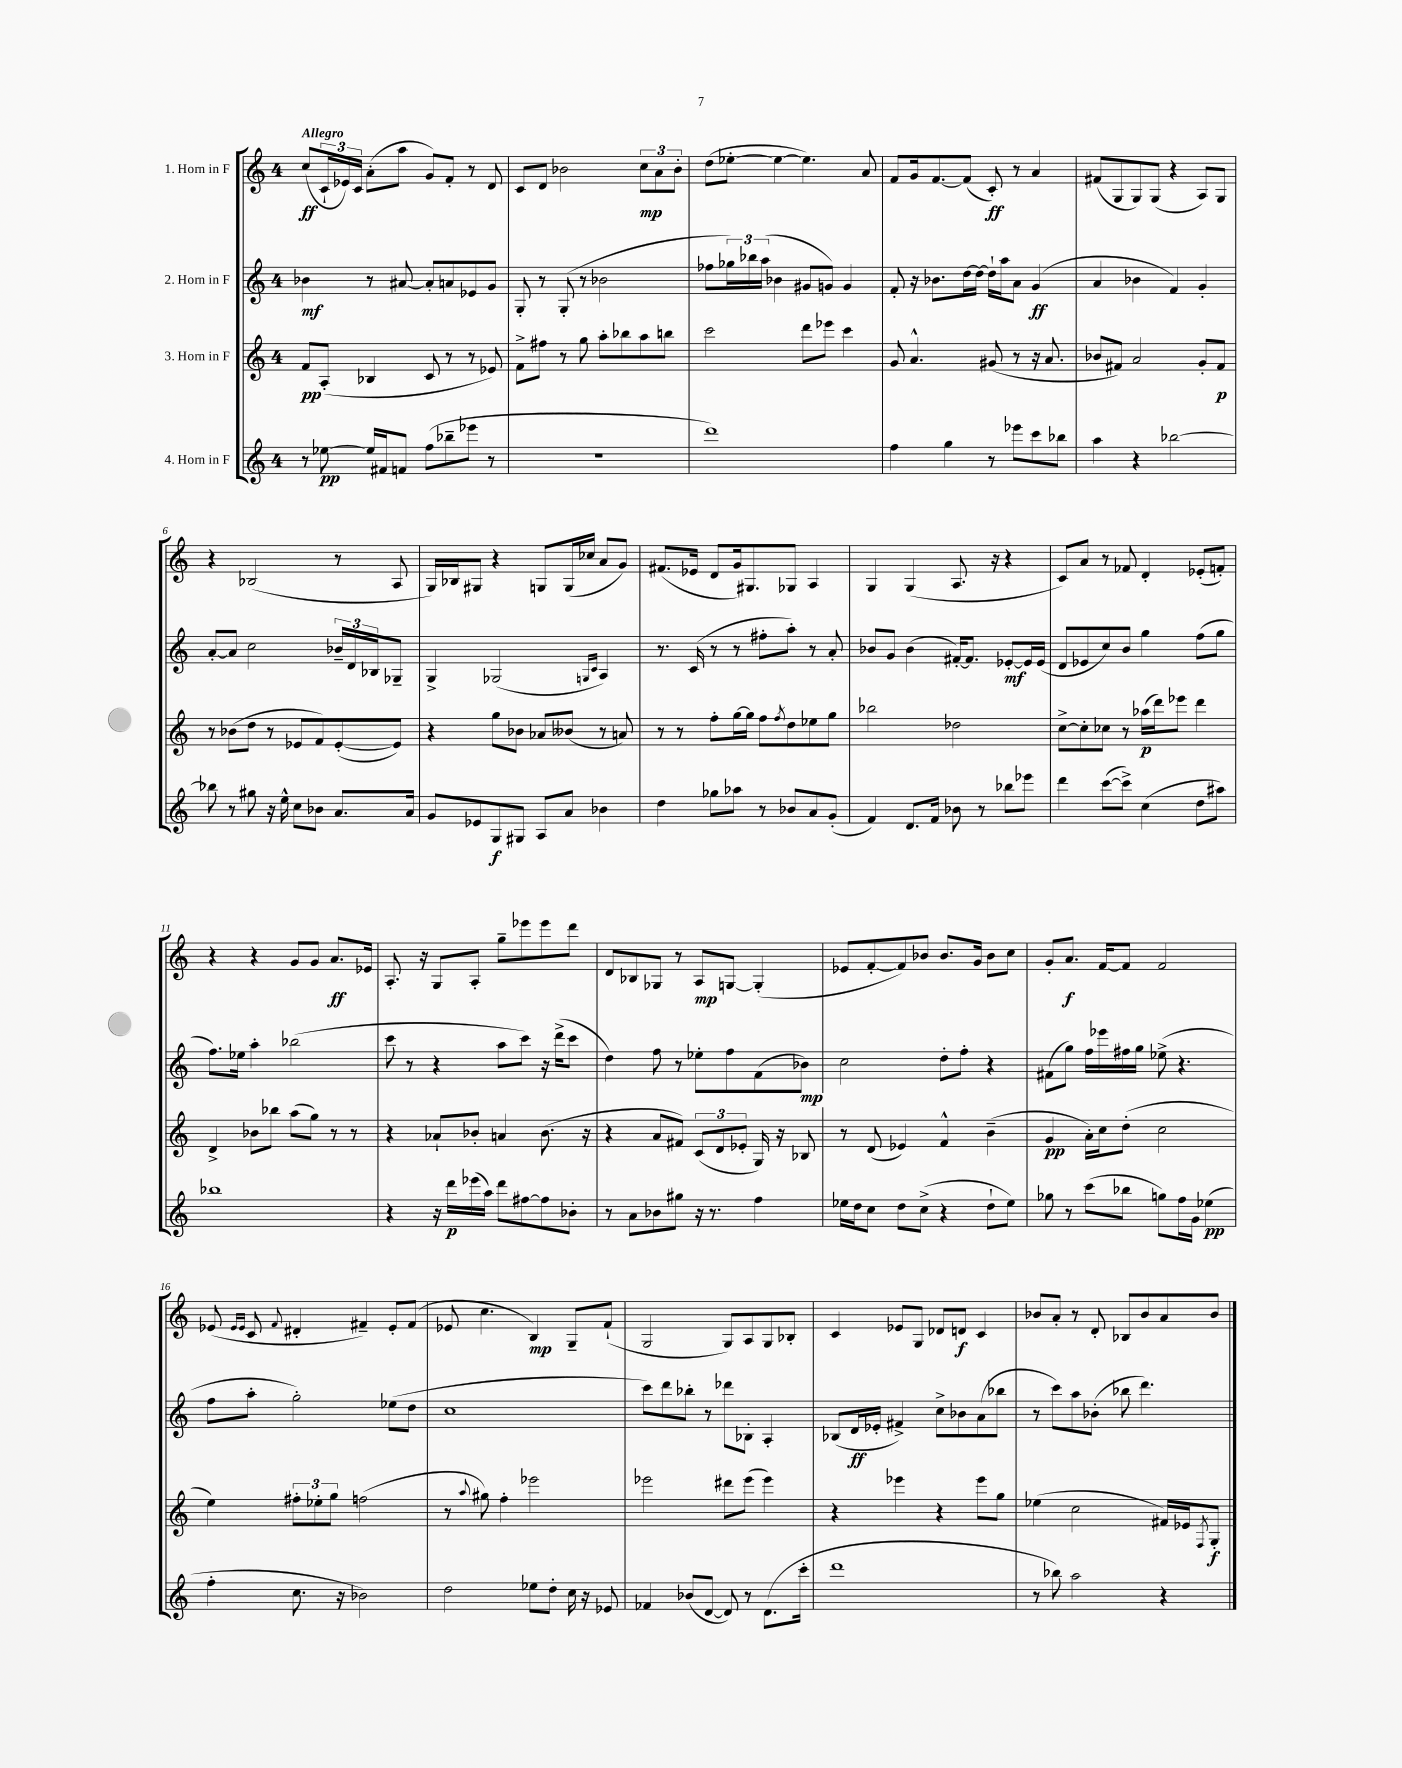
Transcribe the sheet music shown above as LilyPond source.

<<
\new StaffGroup <<
\new Staff = "s0" \with { instrumentName = "1. Horn in F" } {
    \clef treble \key c \major \once \override Staff.TimeSignature.style = #'single-digit \time 4/4 \tempo "Allegro"
    c''8\ff( \tuplet 3/2 { c'16-! ees'16) c'16 } a'8-.( a''8 g'8) f'8-. r8 d'8 |
    c'8 d'8 bes'2 \tuplet 3/2 { c''8\mp a'8 bes'8-. } |
    d''8( ees''8~-. ees''4~ ees''4.) a'8 |
    f'8 g'16 f'8.~ f'8( c'8-.\ff) r8 a'4 |
    fis'8( g8 g8) g8( r4 a8) g8 |
    r4 bes2( r8 a8 |
    g16) bes16 gis8 r4 g8 g16( ces''16 a'8 g'8) |
    fis'8.( ees'16 d'8 g'16) gis8. ges8 a4 |
    g4 g4( a8. r16 r4 |
    c'8) a'8 r8 fes'8 d'4-. ees'8-.( f'8-.) |
    r4 r4 g'8 g'8 a'8.\ff ees'16 |
    a8.-. r16 g8 a8-. g''8-- ees'''8 ees'''8 d'''8 |
    d'8 bes8 ges8 r8 a8\mp g8~ g4-.( |
    ees'8 f'8~-. f'8) bes'8 bes'8. g'16 bes'8 c''8 |
    g'8-. a'8.\f f'16~ f'8 f'2 |
    ees'8( \grace { ees'16 ees'16 } c'8 \appoggiatura { f'8 } dis'4-. fis'4--) ees'8-. fis'8( |
    ees'8 c''4. b4\mp) g8-- f'8-!( |
    g2 g8) a8 g8 bes8-. |
    c'4 ees'8 g8 des'8 d'8\f c'4 |
    bes'8 a'8-. r8 d'8-. bes8 bes'8 a'8 bes'8 \bar "|." |
}
\new Staff = "s1" \with { instrumentName = "2. Horn in F" } {
    \clef treble \key c \major \once \override Staff.TimeSignature.style = #'single-digit \time 4/4
    bes'4\mf r8 ais'8~ ais'8-. a'8 ees'8 g'8 |
    g8-. r8 g8-.( r8 bes'2 |
    fes''8 \tuplet 3/2 { ges''16) bes''16 a''16( } bes'4 gis'8 g'8) g'4 |
    f'8-. r16 bes'8. d''16~ d''16~ d''16-! a''16 a'8 g'4\ff( |
    a'4 bes'4 f'4) g'4-. |
    a'8~-. a'8 c''2 \tuplet 3/2 { bes'16-- d'16 bes16 } ges8-- |
    g4-> ges2( \grace { g16 c'16 } a4) |
    r8. c'16( r8 r8 fis''8-. a''8-.) r8 a'8-. |
    bes'8 g'8 bes'4( fis'16~-.) fis'8. ees'8~-.\mf ees'16 ees'16( |
    d'8 ees'8 c''8) b'8 g''4 f''8( g''8 |
    f''8.) ees''16 a''4-. bes''2( |
    c'''8 r8 r4 a''8 c'''8) r16 d'''16->( c'''8 |
    d''4) f''8 r8 ees''8-. f''8 f'8( bes'8\mp) |
    c''2 d''8-. f''8-. r4 |
    fis'8( g''8) f''16 ees'''16 fis''16 g''16 ees''8->( r4. |
    f''8 a''8-. g''2-.) ees''8( d''8 |
    c''1 |
    c'''8) d'''8 bes''8-. r8 des'''8 bes8-. a4-. |
    bes8( d'16\ff ees'16-. fis'4->) c''8-> bes'8 a'8( bes''8 |
    r8 c'''8) a''8 bes'8-.( bes''8 d'''4.) \bar "|." |
}
\new Staff = "s2" \with { instrumentName = "3. Horn in F" } {
    \clef treble \key c \major \once \override Staff.TimeSignature.style = #'single-digit \time 4/4
    f'8\pp a8-.( bes4 c'8 r8 r8 ees'8) |
    f'8-> fis''8 r8 g''8 a''8-. bes''8 a''8 b''8 |
    c'''2 d'''8 ees'''8 c'''4 |
    g'8 a'4.-^ gis'8( r8 r16 a'8. |
    bes'8 fis'8) a'2 g'8-. fis'8\p |
    r8 bes'8( d''8 r8 ees'8 f'8) ees'8~-.( ees'8) |
    r4 g''8 bes'8 aes'8 beses'8( r8 a'8) |
    r8 r8 f''8-. g''16~ g''16 f''8 \acciaccatura { f''8 } d''8 ees''8 g''8 |
    bes''2 des''2 |
    c''8~-> c''8-. ces''8 r8 aes''16\p( d'''16) ees'''8 d'''4 |
    d'4-> bes'8 bes''8 a''8( g''8) r8 r8 |
    r4 aes'8-! bes'8-. a'4 bes'8.( r16 |
    r4 a'8 fis'8) \tuplet 3/2 { c'8( d'8 ees'8-. } g16) r16 bes8 |
    r8 d'8( ees'4) f'4-^ b'4--( |
    g'4\pp a'16-.) c''16 d''8-.( c''2 |
    e''4) \tuplet 3/2 { fis''8-. ees''8-. g''8 } f''2( |
    r8 \appoggiatura { a''8 } gis''8) f''4-. ees'''2 |
    ees'''2 dis'''8 ees'''8( ees'''4) |
    r4 ees'''4 r4 ees'''8 g''8 |
    ees''4( c''2 fis'16) ees'16 \acciaccatura { f8 } g8-.\f \bar "|." |
}
\new Staff = "s3" \with { instrumentName = "4. Horn in F" } {
    \clef treble \key c \major \once \override Staff.TimeSignature.style = #'single-digit \time 4/4
    r8 ees''8~\pp ees''16 fis'16 f'8 f''8( bes''8-- ees'''8 r8 |
    R1 |
    d'''1) |
    f''4 g''4 r8 ees'''8 c'''8 bes''8 |
    a''4 r4 bes''2~ |
    bes''8 r8 gis''8 r16 e''16-^ c''8 bes'8 a'8. a'16 |
    g'8 ees'8 g8\f gis8 a8 a'8 bes'4 |
    d''4 ges''8 aes''8 r8 bes'8 a'8 g'8-.( |
    f'4) d'8. f'16 bes'8 r8 bes''8 ees'''8 |
    d'''4 c'''8~( c'''8->) c''4( d''8 ais''8) |
    bes''1 |
    r4 r16 d'''16\p ees'''16( a''16) d'''8 fis''8~ fis''8 bes'8-. |
    r8 a'8 bes'8 gis''8 r16 r8. f''4 |
    ees''16 d''16 c''8 d''8 c''8->( r4 d''8-! ees''8) |
    ges''8 r8 c'''8( bes''8 g''8) f''16 g'16 ees''4\pp( |
    f''4-. c''8. r16 bes'2) |
    d''2 ees''8 d''8-. c''16 r16 ees'8 |
    fes'4 bes'8( d'8~ d'8) r8 d'8.( c'''16-. |
    d'''1 |
    r8 bes''8) a''2 r4 \bar "|." |
}
>>
>>
